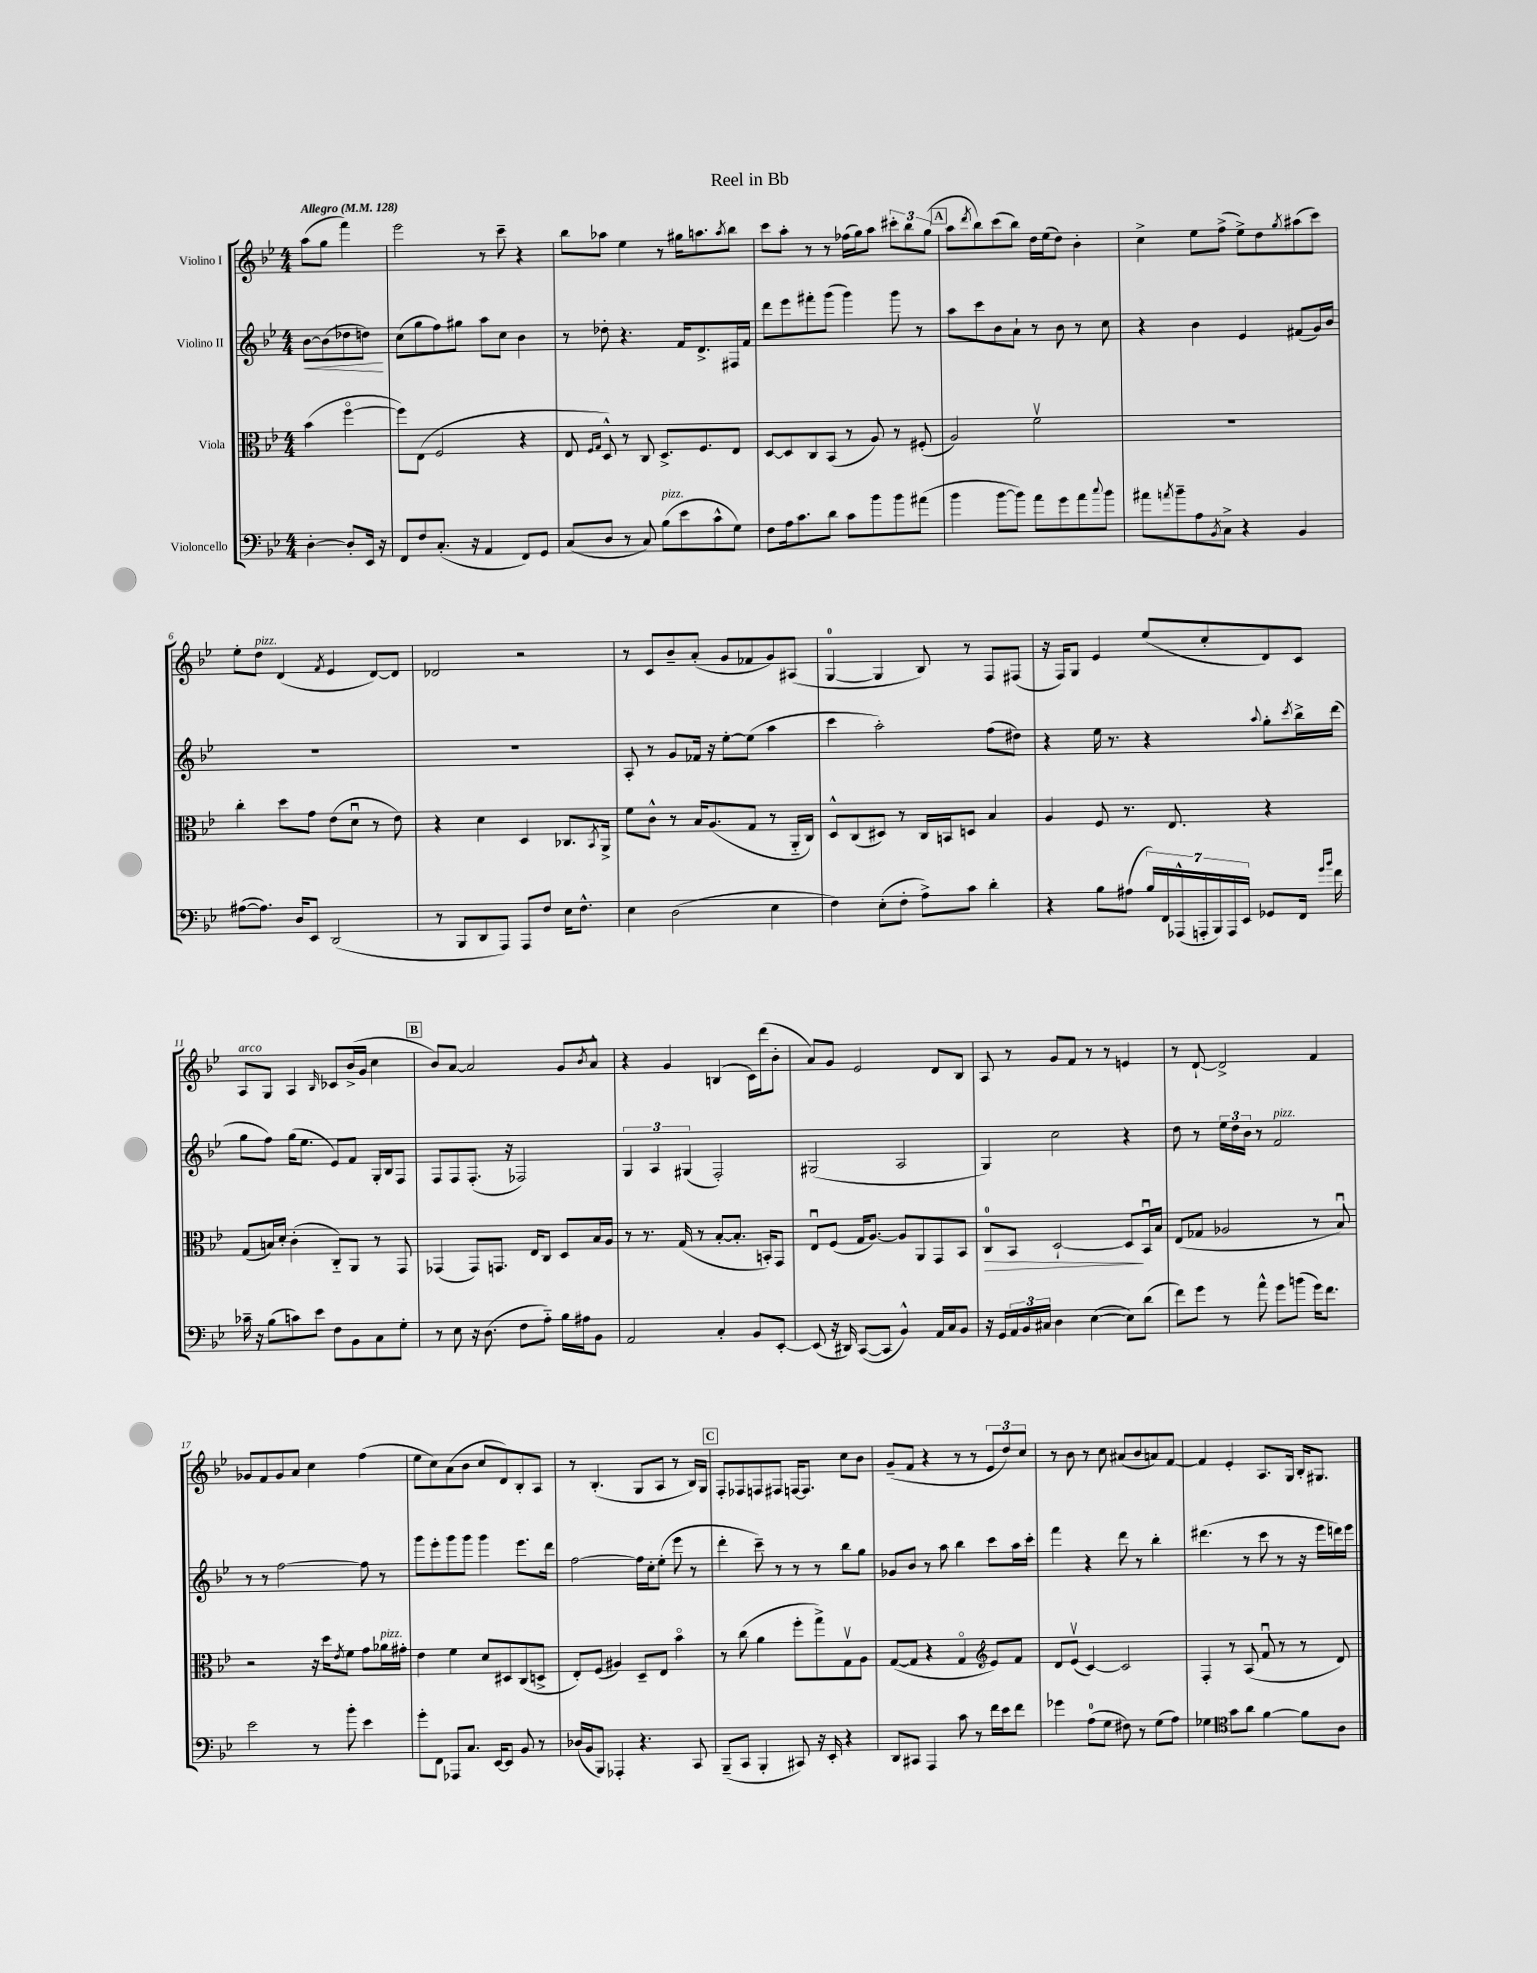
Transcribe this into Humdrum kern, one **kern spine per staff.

**kern	**kern	**dynam	**kern	**dynam	**kern
*part4	*part3	*part3	*part2	*part2	*part1
*staff4	*staff3	*staff3	*staff2	*staff2	*staff1
*I"Violoncello	*I"Viola	*	*I"Violino II	*	*I"Violino I
*clefF4	*clefC3	*	*clefG2	*	*clefG2
*k[b-e-]	*k[b-e-]	*	*k[b-e-]	*	*k[b-e-]
*M4/4	*M4/4	*	*M4/4	*	*M4/4
*MM128	*MM128	*	*MM128	*	*MM128
=	=	=	=	=	=
!	!	!	!	!	!LO:TX:a:B:t=Allegro
!	!	!	!	!LO:HP:b	!
[4D'\	(4b-\	.	[8b-\L	<	(8aa\L
.	.	.	(8b-\]	.	8gg\J
8D'/L]	[4ff\	.	8dd-X\	.	4fff\)
16EE-/Jk	.	.	8ddn\J)	.	.
16r	.	.	.	.	.
.	.	.	.	[	.
=1	=1	=1	=1	=1	=1
8FF/L	8ff\L])	.	(8cc\L	.	2eee-\
8F/	(8E-\J	.	8gg\	.	.
(8.C'/J	2F/	.	8ff\)	.	.
.	.	.	8gg#X\J	.	.
16r	.	.	.	.	.
4AA/	.	.	8aa\L	.	8r
.	.	.	8cc\J	.	8ccc~\
8FF/L)	4r	.	4b-\	.	4r
8GG/J	.	.	.	.	.
=2	=2	=2	=2	=2	=2
(8C/L	8E-/	.	8r	.	8bb-\L
.	16qqF/LL	.	.	.	.
.	16qqG/JJ	.	.	.	.
8D/J	8D^^/)	.	8dd-X'\	.	8aa-X\J
8r	8r	.	4.r	.	4ee-\
8C/)	8C/	.	.	.	.
!LO:TX:a:i:t=pizz.	!	!	!	!	!
(8B-\L	8.D^/L	.	.	.	8r
8e-\	.	.	16f/KL	.	16gg#X\KL
.	8.F/	.	8.d^/	.	8.aan\
8c^^\	.	.	.	.	.
.	.	.	.	.	8qaa/
8G\J)	8E-/J	.	16F#X/L	.	8bb-\J
.	.	.	16f/JJ	.	.
=3	=3	=3	=3	=3	=3
8F\L	[8D/L	.	8ddd\L	.	8ccc\L
16A\k	8D/]	.	8eee-\	.	8aa'\J
8.c\	.	.	.	.	.
.	8C/	.	8fff#X'\	.	8r
8d\J	(8BB-/J	.	(8ggg\J	.	8r
8c\L	8r	.	4ggg\)	.	(16ff-X\LL
.	.	.	.	.	16gg\J)
8b-\	8A/)	.	.	.	8aa\J
8b-\	8r	.	8ggg\	.	12ccc#X'\L
.	.	.	.	.	12bb-\
(8a#X\J	(8F#X'/	.	8r	.	.
.	.	.	.	.	(12gg\J
!!LO:REH:place=s1:t=A
=4	=4	=4	=4	=4	=4
4b-\	2A/)	.	8aa\L	.	8aa\L
.	.	.	.	.	8qddd/
.	.	.	8ccc\	.	8bb-\)
[8b-\L	.	.	8b-\	.	(8ccc\
8b-\J])	.	.	8a`\J	.	8bb-\J)
8a\L	2fv\	.	8r	.	16dd\LL
.	.	.	.	.	(16ee-\J
8g\	.	.	8b-\	.	8dd\J)
8a\	.	.	8r	.	4b-'\
8qqcc/	.	.	.	.	.
8b-\J	.	.	8cc\	.	.
=5	=5	=5	=5	=5	=5
8a#X\L	1r	.	4r	.	4cc^\
8qan/	.	.	.	.	.
8b-~\	.	.	.	.	.
8A\	.	.	4b-\	.	8ee-\L
8qBB-/	.	.	.	.	.
8C^\J	.	.	.	.	(8ff^\J
4r	.	.	4e-/	.	8ee-^\L)
.	.	.	.	.	8dd\
.	.	.	.	.	8qgg/
4BB-/	.	.	(8f#X/L	.	(8aa#X\
.	.	.	16g/L)	.	8ccc\J)
.	.	.	16b-/JJ	.	.
!!LO:LB:g=z
=6	=6	=6	=6	=6	=6
([8A#X\L	4cc'\	.	1r	.	8ee-'\L
!	!	!	!	!	!LO:TX:a:i:t=pizz.
8.A#\J])	.	.	.	.	8dd\J
.	8dd\L	.	.	.	(4d/
16D/KL	.	.	.	.	.
8EE-/J	8g\J	.	.	.	.
.	.	.	.	.	8qf/
(2DD/	(8e-\L	.	.	.	4e-/
.	8du\J	.	.	.	.
.	8r	.	.	.	[8d/L)
.	8e-\)	.	.	.	8d/J]
=7	=7	=7	=7	=7	=7
8r	4r	.	1r	.	2d-X/
8BBB-/L	.	.	.	.	.
8DD/	4d\	.	.	.	.
8AAA/J)	.	.	.	.	.
8AAA/L	4D/	.	.	.	2r
8F/J	.	.	.	.	.
16E-\KL	8.C-X/L	.	.	.	.
8.F^^\J	.	.	.	.	.
.	8qBB-/	.	.	.	.
.	16AA^/Jk	.	.	.	.
=8	=8	=8	=8	=8	=8
4E-\	8f\L	.	8A'/	.	8r
.	8c^^\J	.	8r	.	8c/L
(2D\	8r	.	8g/L	.	8b-~/
.	16B-/KL	.	16f-X/Jk	.	(8a'/J
.	(8.A/	.	16r	.	.
.	.	.	[8ee-'\L	.	8g/L
.	8G/J	.	(8ee-\J]	.	8f-X/
4E-\	8r	.	4aa\	.	8g/)
.	16AA/LL	.	.	.	(8A#X/J
.	16C/JJ)	.	.	.	.
=9	=9	=9	=9	=9	=9
4F\)	8D^^/L	.	4ccc\	.	[4G/
.	(8C/	.	.	.	.
(8E-'\L	8D#X/J)	.	2aa'\)	.	4G/]
8F'\J	8r	.	.	.	.
8A^\L)	16C/LL	.	.	.	8B-/)
.	16BBn/J	.	.	.	.
8c\J	8Dn/J	.	.	.	8r
4d'\	4B-/	.	(8ff\L	.	8F/L
.	.	.	8dd#X\J)	.	(8F#X/J
=10	=10	=10	=10	=10	=10
4r	4A/	.	4r	.	16r
.	.	.	.	.	16F/KL)
.	.	.	.	.	8G/J
8B-\L	8F/	.	16ee-\	.	4e-/
.	.	.	8.r	.	.
(8A#X\J	8.r	.	.	.	.
28B-/LL)	.	.	4r	.	(8ee-/L
28FF/	.	.	.	.	.
.	8.E-/	.	.	.	.
(28AAA-X^^/	.	.	.	.	.
28AAAn'/	.	.	.	.	.
.	.	.	.	.	8cc'/
28BBB-/)	.	.	.	.	.
28AAA/	.	.	.	.	.
28EE-/JJ	.	.	.	.	.
.	.	.	8qqaa/	.	.
8GG-X/L	4r	.	8gg'\L	.	8d/)
.	.	.	8qccc/	.	.
16FF/Jk	.	.	16bb-^\L	.	8c/J
16qqg/LL	.	.	.	.	.
16qqb-/JJ	.	.	.	.	.
16f\	.	.	(16ddd\JJ	.	.
!!LO:LB:g=z
=11	=11	=11	=11	=11	=11
!	!	!	!	!	!LO:TX:a:i:t=arco
16c-X~\	(8G/L	.	8gg\L	.	8A/L
16r	.	.	.	.	.
(8B-\L	16Bn/L)	.	8ff\J)	.	8G/J
.	16d'/JJ	.	.	.	.
8cn\)	(4c'\	.	(16gg\KL	.	4A/
.	.	.	8.ee-\J	.	.
8e-\J	.	.	.	.	.
.	.	.	.	.	16qqB-/
8F\L	8C/L)	.	8e-/L)	.	8c-X/L
8BB-\	8AA/J	.	8f/J	.	(16b-^/L
.	.	.	.	.	16g/JJ
8C\	8r	.	16G'/LL	.	4cc\
.	.	.	16B-/J	.	.
8G'\J	8GG/	.	8F/J	.	.
!!LO:REH:place=s1:t=B
=12	=12	=12	=12	=12	=12
8r	(4GG-X/	.	8F/L	.	8b-/L)
8E-\	.	.	8F/	.	[8a/J
16r	8GG-/L)	.	(8.F'/J	.	2a/]
(8.D\	.	.	.	.	.
.	8.GGn/J	.	.	.	.
.	.	.	16r	.	.
8F\L	.	.	2F-X/)	.	.
.	16E-/KL	.	.	.	.
8A\J)	8C/J	.	.	.	.
16B-\LL	8D/L	.	.	.	8g/L
16A#X\J	.	.	.	.	.
.	.	.	.	.	8qb-/
8BB-\J	16B-/L	.	.	.	8a^^/J
.	16A/JJ	.	.	.	.
=13	=13	=13	=13	=13	=13
2AA/	8r	.	6G/	.	4r
.	8.r	.	.	.	.
.	.	.	6A/	.	.
.	.	.	.	.	4g/
.	(16G/	.	.	.	.
.	.	.	(6G#X/	.	.
.	8r	.	.	.	.
4C'/	[8B-'/L	.	2F'/)	.	(4Bn/
.	8.B-'/J]	.	.	.	.
8BB-/L	.	.	.	.	16c\LL)
.	16BBn'/KL)	.	.	.	(16ddd\J
[8EE-'/J	8GG/J	.	.	.	8b-'\J
=14	=14	=14	=14	=14	=14
(8EE-/]	8E-u/L	.	(2G#X/	.	8a/L)
16r	(8F/J	.	.	.	8g/J
16DD#X/)	.	.	.	.	.
([8CC/L	16G/KL	.	.	.	2e-/
.	[8.A/J)	.	.	.	.
8CC/J]	.	.	.	.	.
4BB-^^/)	8A/L]	.	2A/	.	.
.	8AA/	.	.	.	.
16AA/LL	8GG/	.	.	.	8d/L
16C/J	.	.	.	.	.
8BB-/J	8BB-/J	.	.	.	8B-/J
=15	=15	=15	=15	=15	=15
!	!	!LO:HP:b	!	!	!
16r	8C/L	>	4G/)	.	8A/
16GG/LL	.	.	.	.	.
24AA/	8BB-/J	.	.	.	8r
24BB-/	.	.	.	.	.
24C#X/JJ	.	.	.	.	.
4D\	[2D`/	.	2cc\	.	8g/L
.	.	.	.	.	8f/J
([4E-\	.	.	.	.	8r
.	.	.	.	.	8r
8E-\L])	8D/L]	.	4r	.	4en/
(8d\J	16BB-u/L	]	.	.	.
.	16B-/JJ	.	.	.	.
=16	=16	=16	=16	=16	=16
8f\L)	(8E-/L	.	8dd\	.	8r
8g\J	8G-X/J	.	8r	.	[8d`/
8r	2A-X/	.	24ee-\LL	.	2d^/]
.	.	.	24dd\	.	.
.	.	.	24b-\JJ	.	.
8a^^\	.	.	8r	.	.
!	!	!	!LO:TX:a:i:t=pizz.	!	!
8g\L	.	.	2f/	.	.
(8bn\J	.	.	.	.	.
16g\KL)	8r	.	.	.	4f/
8.f\J	.	.	.	.	.
.	8B-u/)	.	.	.	.
!!LO:LB:g=z
=17	=17	=17	=17	=17	=17
2e-\	2r	.	8r	.	8g-X/L
.	.	.	8r	.	8f/
.	.	.	[2ff\	.	8g-/
.	.	.	.	.	8a/J
8r	16r	.	.	.	4cc\
.	16dd\KL	.	.	.	.
.	8qe-/	.	.	.	.
8b-'\	8f\J	.	.	.	.
4e-\	8g\L	.	8ff\]	.	(4ff\
!	!LO:TX:a:i:t=pizz.	!	!	!	!
.	16a-X\L	.	8r	.	.
.	16g#X'\JJ	.	.	.	.
=18	=18	=18	=18	=18	=18
8g'\L	4e-\	.	8ggg\L	.	8ee-\L
8FF\J	.	.	8eee-'\	.	8cc\)
8AAA-X/L	4f\	.	8ggg\	.	(8a\
8.C/J	.	.	8ggg\J	.	8b-\J
.	8d/L	.	4ggg\	.	8cc/L
[16EE-/KL	.	.	.	.	.
8EE-/J]	8D#X/	.	.	.	8d/)
8BB-/	(8C/	.	8.eee-\L	.	8B-'/
8r	8Dn^/J	.	.	.	8A/J
.	.	.	16ddd\Jk	.	.
=19	=19	=19	=19	=19	=19
(16D-X/LL	8E-'/L)	.	[2ff\	.	8r
16BB-/J	.	.	.	.	.
8BBB-/J)	(8F/J	.	.	.	(4.B-'/
4AAA-X'/	4A#X/)	.	.	.	.
4.r	8D~/L	.	16ff\LL]	.	8G/L
.	.	.	16cc'\J	.	.
.	8E-/J	.	(8ee-'\J	.	8A/J
.	4b-\	.	8eee-\	.	8r
8CC/	.	.	8r	.	16B-/LL)
.	.	.	.	.	16G/JJ
!!LO:REH:place=s1:t=C
=20	=20	=20	=20	=20	=20
(8BBB-~/L	8r	.	4ddd'\	.	8F'/L
8CC/J	(8cc\	.	.	.	8F-X/
4BBB-'/	4a\	.	8ccc~\)	.	8Fn/
.	.	.	8r	.	8F#X/J
8CC#X/)	8ff'\L	.	8r	.	[16Fn/KL
.	.	.	.	.	8.F/J]
16r	8gg^\)	.	8r	.	.
16EE-'/	.	.	.	.	.
4r	8Gv\	.	8bb-\L	.	8cc\L
.	8A\J	.	8gg\J	.	8b-\J
=21	=21	=21	=21	=21	=21
8DD/L	([8G/L	.	8g-X/L	.	(8g~/L
8CC#X/J	8G/J]	.	8b-/J	.	8f/J
4AAA/	4r	.	8r	.	4r
.	.	.	8aa\	.	.
8c\	4G/	.	4bb-\	.	8r
8r	.	.	.	.	8r
*	*clefG2	*	*	*	*
16f\LL	8e-/L)	.	8ccc\L	.	12e-/L
16e-\J	.	.	.	.	.
.	.	.	.	.	12dd/)
8f\J	8f/J	.	16aa\L	.	.
.	.	.	.	.	12cc/J
.	.	.	16ccc'\JJ	.	.
=22	=22	=22	=22	=22	=22
4g-X\	8d/L	.	4fff\	.	8r
.	(8e-v/J	.	.	.	8b-\
(8A\L	[4c/)	.	4r	.	8r
8G\J	.	.	.	.	8cc\
8F#X\)	2c/]	.	8ddd\	.	(8a#X/L
8r	.	.	8r	.	8b-/
(8G\L	.	.	4bb-'\	.	8an/)
8A\J)	.	.	.	.	[8f/J
=23	=23	=23	=23	=23	=23
4G-X\	4F'/	.	(4.ddd#X\	.	4f/]
*clefC4	*	*	*	*	*
8g\L	8r	.	.	.	4e-'/
8a\J	(8A/	.	8r	.	.
[4f\	8fu/	.	8ccc\	.	8.A/L
.	8r	.	8r	.	.
.	.	.	.	.	16G/Jk
8f\L]	8r	.	16r	.	16B-'/KL
.	.	.	16eee-\LL	.	8.G#X/J
8A\J	8d/)	.	16dddn\)	.	.
.	.	.	16eee-\JJ	.	.
==	==	==	==	==	==
*-	*-	*-	*-	*-	*-
